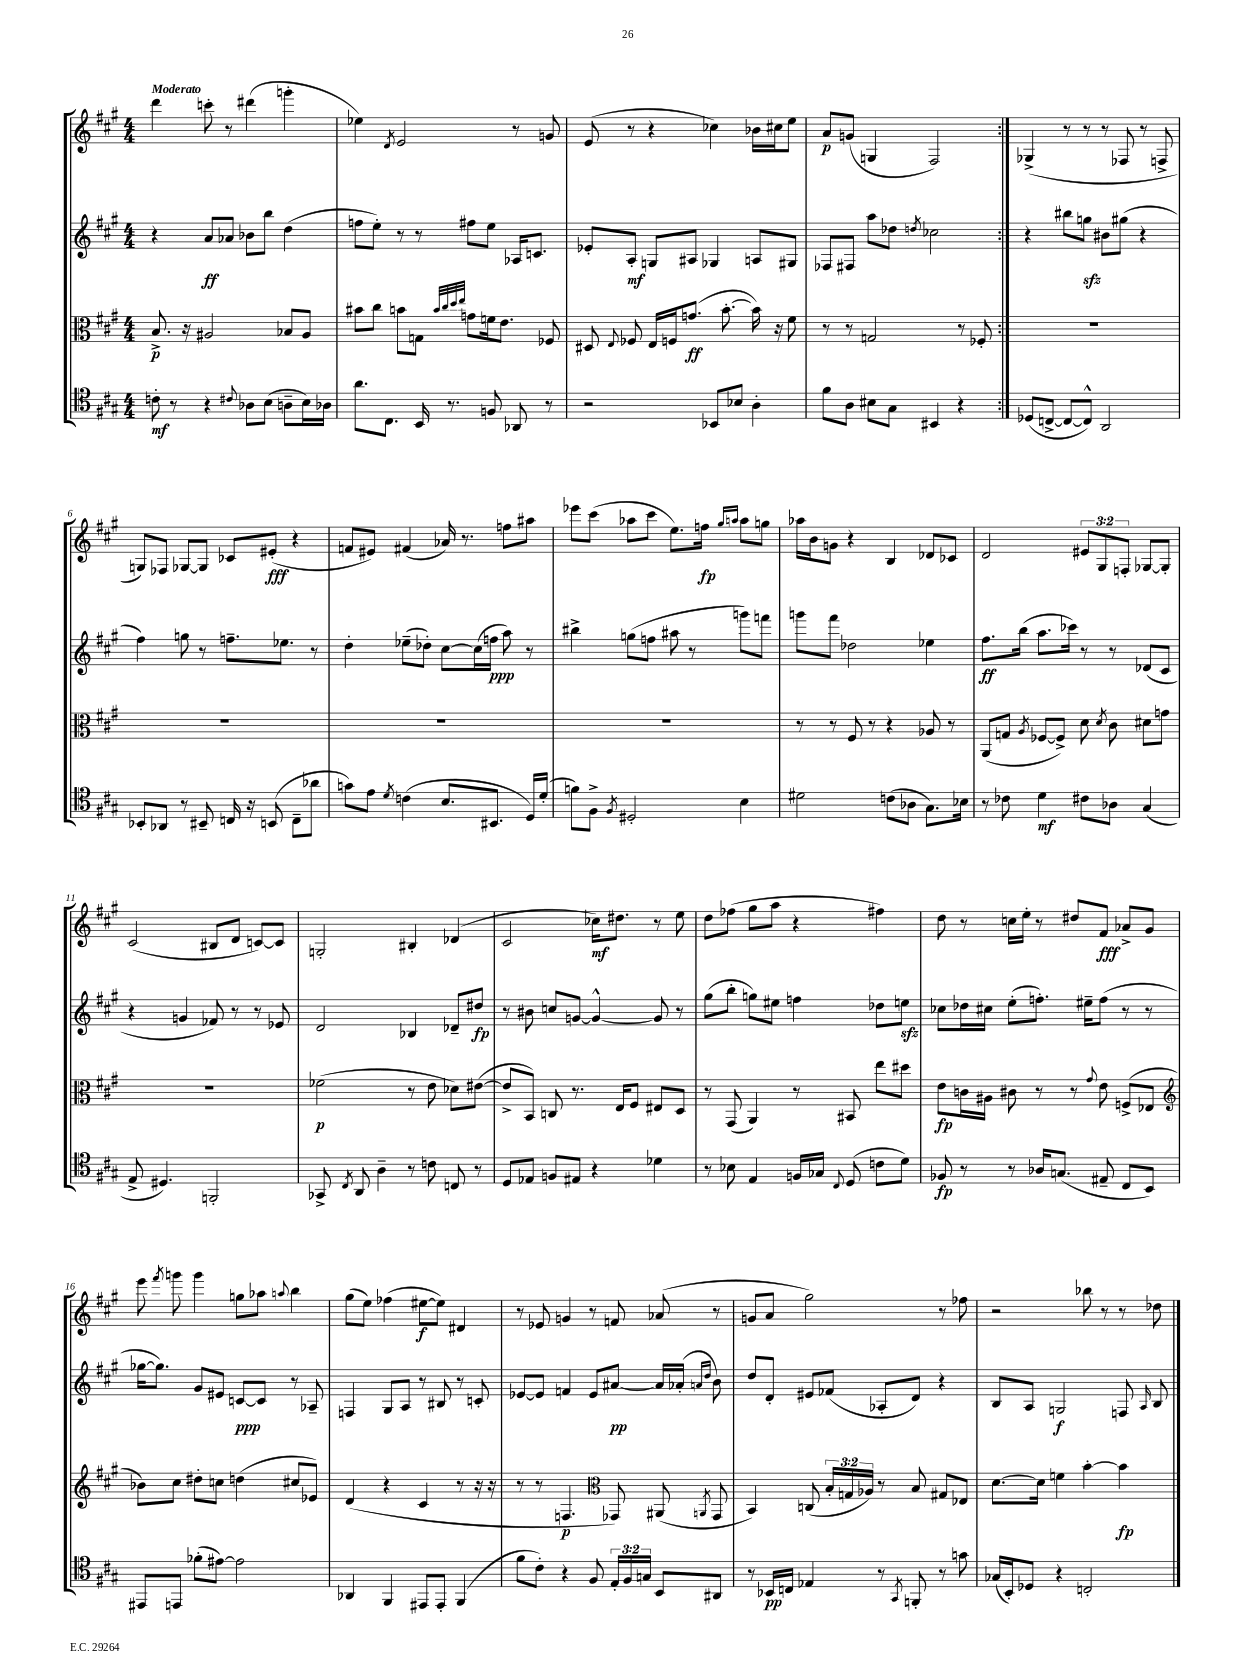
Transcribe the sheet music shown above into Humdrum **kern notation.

**kern	**kern	**kern	**kern
*staff4	*staff3	*staff2	*staff1
*clefC4	*clefC3	*clefG2	*clefG2
*k[f#c#g#]	*k[f#c#g#]	*k[f#c#g#]	*k[f#c#g#]
*M4/4	*M4/4	*M4/4	*M4/4
8c'\	8.B^/	4r	4ddd\
8r	.	.	.
.	16r	.	.
4r	2A#/	8a/L	8ccc'\
.	.	8a-/J	8r
8qqc#/	.	.	.
8A-\L	.	8b-\L	(4ddd#\
(8B\J	.	8bb\J	.
8A~\L	8B-/L	(4dd\	4ggg'\
16B\L)	8A#/J	.	.
16A-\JJ	.	.	.
=	=	=	=
8.a\L	8b#\L	8ff\L	4ee-\)
.	8cc#\J	8ee'\J)	.
8.C#\J	.	.	.
.	.	.	8qd/
.	8b\L	8r	2e/
16BB/	8G\J	8r	.
8.r	.	.	.
.	32qqb/LLL	.	.
.	32qqcc#/	.	.
.	32qqdd/	.	.
.	32qqee/JJJ	.	.
.	8g\L	8ff#\L	.
8F/	16f\k	8ee\J	.
.	8.e\J	.	.
8AA-/	.	16A-/LK	8r
.	.	8.c/J	.
8r	8F-/	.	8g/
=	=	=	=
2r	8D#/	8e-'/L	(8e/
.	8qqE/	.	.
.	8F-/	8A'/J	8r
.	16E/LL	8G/L	4r
.	16F/J	.	.
.	(8.g/J	8A#/J	.
8BB-/L	.	4G-/	4cc-\)
.	[8.b'\	.	.
8B-/J	.	.	.
4A'\	16b\])	8A/L	16b-\LL
.	16r	.	16cc#\J
.	8f#\	8G#/J	8ee\J
=	=	=	=
8f#\L	8r	8F-/L	8a/L
8A\J	8r	8F#/J	(8g/J
8B#\L	2G/	8aa\L	4G/
8G#\J	.	8dd-\J	.
.	.	8qdd/	.
4BB#/	.	2cc-\	2F#/)
4r	8r	.	.
.	8F-'/	.	.
=:|!	=:|!	=:|!	=:|!
(8D-/L	1r	4r	(4G-^/
[8C^/J	.	.	.
8C/_L	.	8bb#\L	8r
8C^^/]J)	.	8gg\J	8r
2AA/	.	8b#\L	8r
.	.	(8gg#\J	8F-/
.	.	4r	8r
.	.	.	8F^/
=	=	=	=
8BB-'/L	1r	4ff#\)	8G/L)
8AA-/J	.	.	8F-/J
8r	.	8gg\	[8G-/L
8BB#~/	.	8r	8G-/]J
16C/	.	8.ff~\L	8c-/L
16r	.	.	.
(8BB/	.	.	(8e#'/J
.	.	8.ee-\J	.
8C~\L	.	.	4r
8a-\J	.	8r	.
=	=	=	=
8g\L)	1r	4dd'\	8f/L
8e\J	.	.	8e#/J)
8qd/	.	.	.
(4c\	.	(8ee-~\L	(4f#/
.	.	8dd-'\J)	.
8.B/L	.	[8cc#\L	16a-/)
.	.	.	8.r
.	.	(16cc#\]L	.
8.BB#/J	.	16ff\JJ	.
.	.	8aa\)	8ff\L
16D/LL)	.	8r	8aa#\J
(16d'/JJ	.	.	.
=	=	=	=
8f\L)	1r	4bb#^\	8eee-\L
8F#^\J	.	.	(8ccc#\J
8qF#/	.	.	.
2D#'/	.	(8gg\L	8aa-\L
.	.	8ff\J	8ccc#\J
.	.	8aa#\	8.ee\L)
.	.	8r	.
.	.	.	16ff\Jk
.	.	.	16qqgg#/LL
.	.	.	16qqaa/JJ
4B\	.	8ggg\L)	8aa\L
.	.	8fff\J	8gg\J
=	=	=	=
2d#\	8r	8ggg\L	16aa-\LL
.	.	.	16b\J
.	8r	8fff#\J	8g\J
.	8F#/	2dd-\	4r
.	8r	.	.
(8c\L	4r	.	4B/
8A-\J	.	.	.
8.G#\L)	8A-/	4ee-\	8d-/L
.	8r	.	8c-/J
16B-\Jk	.	.	.
=	=	=	=
8r	(8AA/L	8.ff#\L	2d/
8c-\	8G/J	.	.
.	.	(16bb\Jk	.
.	8qA/	.	.
4d\	[8F-/L	8.aa\L	.
.	8F-^/]J)	.	.
.	.	16ccc-\Jk)	.
8c#\L	8d\	8r	12e#/L
.	.	.	12G#/
.	8qd/	.	.
8A-\J	8c#\	8r	.
.	.	.	12F'/J
(4G#/	8d#\L	(8d-/L	[8G-/L
.	8g\J	8c#/J	8G-'/]J
=	=	=	=
8E^/	1r	4r	(2c#/
4.D#/)	.	.	.
.	.	4g/	.
2FF'/	.	8f-/)	8B#/L
.	.	8r	8d/J
.	.	8r	[8c/L)
.	.	8e-/	8c/]J
=	=	=	=
8GG-^/	(2f-\	2d/	2G'/
8qC#/	.	.	.
8AA/	.	.	.
4A~\	.	.	.
8r	8r	4B-/	4B#'/
8c\	8e\	.	.
8C/	8d-\L)	8d-~/L	(4d-/
8r	([8e#\J	8dd#/J	.
=	=	=	=
8D/L	8e#^/]L	8r	2c#/
8E-/J	8BB/J)	8b#\	.
8F/L	8C/	8cc/L	.
8E#/J	8.r	[8g/J	.
4r	.	4g^^/_	16cc-\LK)
.	16E/LK	.	8.dd#\J
.	8F#/J	.	.
4d-\	8E#/L	8g/]	8r
.	8D/J	8r	8ee\
=	=	=	=
8r	8r	(8gg#\L	8dd\L
8B-\	(8GG#/	8bb'\J	(8ff-\J
4E/	4AA/)	8gg\L)	8gg#\L
.	.	8ee#\J	8aa\J
16F/LL	8r	4ff\	4r
16G-/JJ	.	.	.
8qqC#/	.	.	.
(8D/	8BB#/	.	.
8c\L	8ee\L	8dd-\L	4ff#\)
8d\J)	8dd#\J	8ee\J	.
=	=	=	=
8F-/	8e\L	8cc-\L	8dd\
8r	16c\L	16dd-\L	8r
.	16A#\JJ	16cc#\JJ	.
8r	8c#\	(8ee'\L	16cc\LL
.	.	.	16ee'\JJ
16A-/LK	8r	8.ff'\J)	8r
(8.G/J	.	.	.
.	8r	.	8dd#/L
.	.	16ee#~\LK	.
.	8qqg#/	.	.
8E#~/	8e\	(8ff\J	8f#/J
8C#/L	(8F^/L	8r	8a-^/L
8BB/J)	8E-/J	8r	8g#/J
=	=	=	=
*	*clefG2	*	*
8EE#/L	8b-\L)	[16gg-\LK	8eee\
.	.	8.gg-\]J)	.
.	.	.	8qfff#/
8EE/J	8cc#\J	.	8ggg\
(8f-'\L	8dd#'\L	8g#/L	4ggg\
[8e#\J)	8cc\J	8e#/J	.
2e#\]	(4dd\	[8c/L	8gg\L
.	.	8c/]J	8aa-\J
.	.	.	8qqaa/
.	8cc#/L	8r	4bb\
.	8e-/J)	8A-~/	.
=	=	=	=
4AA-/	(4d/	4F/	(8gg#\L
.	.	.	8ee\J)
4FF#/	4r	8G#/L	(4ff-\
.	.	8A/J	.
8EE#/L	4c#/	8r	[8ee#\L
8EE#'/J	.	8B#/	8ee#\]J)
(4FF#/	8r	8r	4d#/
.	16r	8c'/	.
.	16r	.	.
=	=	=	=
8f#\L	8r	[8e-/L	8r
8c#'\J)	8r	8e-/]J	8e-/
4r	4.F/	4f/	4g/
8F#/	.	8e-/L	8r
*	*clefC3	*	*
24E'/LL	8GG-/)	[8a#/J	8f/
24F#/	.	.	.
24G/JJ	.	.	.
8BB/L	(8AA#/	16a#/]LL	(8a-/
.	.	(16a-'/JJ	.
.	.	16qqa/LL	.
.	8qAA/	16qqdd/JJ	.
8AA#/J	8GG-/	8b\)	8r
=	=	=	=
8r	4BB/)	8dd/L	8g/L
16BB-/LL	.	8d'/J	8a/J
16C/JJ	.	.	.
4E-/	(8C/	8e#/L	2gg#\)
.	24B'/LL	(8f-/J	.
.	24G/	.	.
.	24A-/JJ)	.	.
8r	8r	8A-'/L	.
8qGG#/	.	.	.
8FF'/	8B/	8d/J)	.
8r	8G#/L	4r	8r
8g\	8E-/J	.	8ff-\
=	=	=	=
(16G-/LL	[8.d\L	8B/L	2r
16BB'/J)	.	.	.
8D-/J	.	8A/J	.
.	16d\]Jk	.	.
4r	4f\	2G/	.
2C'/	[4b'\	.	8bb-\
.	.	.	8r
.	4b\]	8F/	8r
.	.	16qqA/	.
.	.	8B/	8dd-\
==	==	==	==
*-	*-	*-	*-
